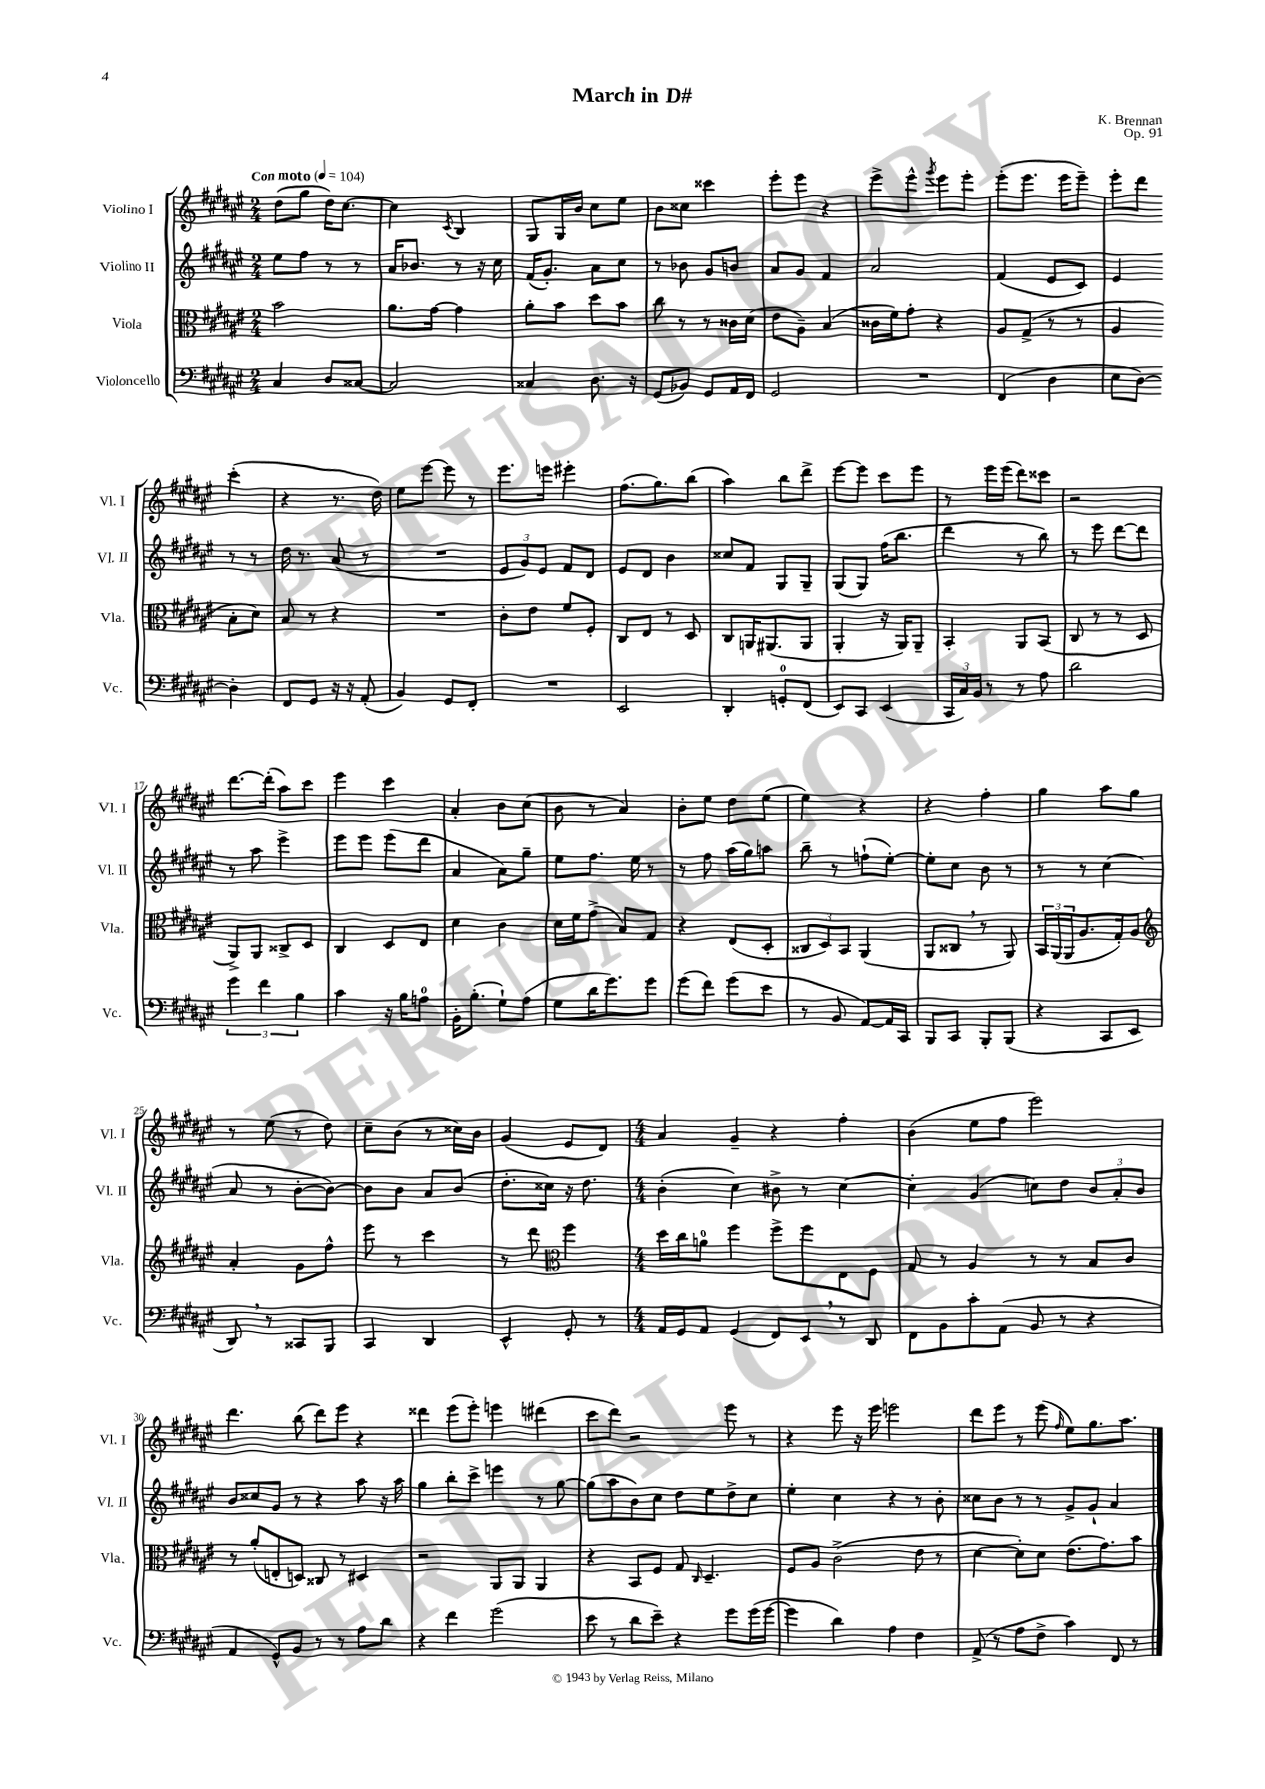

**kern	**kern	**kern	**kern
*part4	*part3	*part2	*part1
*staff4	*staff3	*staff2	*staff1
*I"Violoncello	*I"Viola	*I"Violino II	*I"Violino I
*I'Vc.	*I'Vla.	*I'Vl. II	*I'Vl. I
*clefF4	*clefC3	*clefG2	*clefG2
*k[f#c#g#d#a#e#]	*k[f#c#g#d#a#e#]	*k[f#c#g#d#a#e#]	*k[f#c#g#d#a#e#]
*M2/4	*M2/4	*M2/4	*M2/4
*MM104	*MM104	*MM104	*MM104
=1	=1	=1	=1
!	!	!	!LO:TX:a:B:t=Con moto
4C#/	2b\	8ee#\L	(8dd#\L
.	.	8ff#\J	8gg#\J
8D#/L	.	8r	16dd#\KL)
.	.	.	[8.cc#\J
[8C##X/J	.	8r	.
=2	=2	=2	=2
2C##/]	8.a#\L	16a#/KL	4cc#\]
.	.	8.b-X/J	.
.	[16g#\Jk	.	.
.	.	.	8qc#/
.	4g#\]	8r	4B/
.	.	16r	.
.	.	16cc#\	.
=3	=3	=3	=3
4C##X/	8a#'\L	(16f#/KL	8G#/L
.	.	8.g#'/J)	.
.	8b\J	.	16G#/L
.	.	.	16b/JJ
8.D#\	8dd#\L	8a#\L	8cc#\L
.	8b\J	8cc#\J	8ee#\J
16r	.	.	.
=4	=4	=4	=4
(8GG#/L	8cc#\	8r	8b\L
8BB-X/J)	8r	8b-X\	8cc##X\J
8GG#/L	8r	8g#/L	4ccc##X\
16AA#/L	16c##X\LL	8bn/J	.
16FF#/JJ	(16d#\JJ	.	.
=5	=5	=5	=5
2GG#/	8e#\L	8a#/L	8eee#'\L
.	8A#~\J)	8g#/J	8eee#\J
.	(4B/	4f#/	4r
=6	=6	=6	=6
2r	16c##X\LL	2a#/	8eee#^\L
.	16f#\J)	.	.
.	8g#'\J	.	8eee#^^\J
.	.	.	8qggg#/
.	4r	.	8eee#\L
.	.	.	8eee#'\J
=7	=7	=7	=7
(4FF#/	8A#/L	(4f#/	(8eee#'\L
.	(8G#^/J	.	8.eee#\J
4D#\	8r	8e#/L	.
.	.	.	16eee#\KL
.	8r	8c#/J)	8eee#~\J)
=8	=8	=8	=8
8E#\L	4A#/	4e#/	8eee#'\L
[8D#\J)	.	.	8ddd#\J
4D#'\]	8B'\L	8r	(4ccc#'\
.	8d#\J)	8r	.
!!LO:LB:g=z
=9	=9	=9	=9
8FF#/L	8B/	16dd#\	4r
.	.	8.r	.
8GG#/J	8r	.	.
16r	4r	(8a#/	8.r
16r	.	.	.
(8AA#'/	.	8r	.
.	.	.	16dd#\)
=10	=10	=10	=10
4BB/)	2r	2r	8ee#\L
.	.	.	[8eee#\J
8GG#/L	.	.	8eee#\]
8FF#'/J	.	.	8r
=11	=11	=11	=11
2r	8c#'\L	12e#/L	8.eee#\L
.	.	12g#/)	.
.	8e#\J	.	.
.	.	12e#/J	.
.	.	.	16eeen\Jk
.	8f#/L	8f#/L	4eee#X'\
.	8F#'/J	8d#/J	.
=12	=12	=12	=12
2EE#/	8C#/L	8e#/L	(8.ff#\L
.	8E#/J	8d#/J	.
.	.	.	8.gg#\)
.	8r	4b\	.
.	8D#/	.	(8bb\J
=13	=13	=13	=13
4DD#'/	8C#/L	8cc##X/L	4aa#\)
.	16AAn/K	8f#/J	.
.	(8.AA#X/	.	.
8GGn'/L	.	8G#/L	8bb\L
(8FF#/J	8AA#/J	8G#~/J	8ddd#^\J
=14	=14	=14	=14
8EE#/L)	4AA#'/	(8G#/L	[8eee#\L
8CC#/J	.	8G#/J)	8eee#\J]
(4EE#/	16r	(16ff#\KL	8ccc#\L
.	16AA#/KL)	8.bb\J	.
.	8AA#~/J	.	8eee#\J
=15	=15	=15	=15
24CC#/LL	4BB'/	4ddd#\	8r
24C#/)	.	.	.
24BB/JJ	.	.	.
8r	.	.	16eee#\LL
.	.	.	(16eee#\JJ
8r	8AA#/L	8r	8ddd#\L)
8A#\	(8BB/J	8bb\)	8ccc##X\J
=16	=16	=16	=16
2d#\	8C#/	8r	2r
.	8r	8eee#\	.
.	8r	[8ddd#\L	.
.	8D#/	8ddd#\J]	.
!!LO:LB:g=z
=17	=17	=17	=17
6g#\	8AA#^/L)	8r	[8.ddd#\L
.	8AA#/J	8aa#\	.
6f#\	.	.	.
.	.	.	(16ddd#'\Jk]
.	8C##X^/L	4eee#^\	8aa#\L)
6B\	.	.	.
.	8D#/J	.	8ccc#\J
=18	=18	=18	=18
4c#\	4C#/	8eee#\L	4eee#\
.	.	8eee#\J	.
16r	8D#/L	(8eee#\L	4ccc#\
16B\KL	.	.	.
8An\J	8E#/J	8ddd#\J	.
=19	=19	=19	=19
16BB'\KL	4d#\	4a#/	4a#'/
(8.B'\J	.	.	.
8G#`\L)	4c#\	8a#\L)	8b\L
(8A#\J	.	8gg#~\J	(8cc#\J
=20	=20	=20	=20
8G#\L	16d#\LL	8ee#\L	8b\
.	16f#\J	.	.
16d#\K	(8g#^\J	8.ff#\J	8r
8.g#\)	.	.	.
.	8B/L)	.	4a#/)
.	.	16ee#\	.
8g#\J	8G#/J	8r	.
=21	=21	=21	=21
(8g#\L	4r	8r	8b'\L
8f#\J)	.	8ff#\	8ee#\J
(8g#\L	(8E#/L	(16aa#\LL	8dd#\L
.	.	16gg#\J)	.
8e#\J	8D#'/J	8aan\J	(8ee#\J
=22	=22	=22	=22
8r	12C##X/L	8bb~\	4ee#\)
.	12D#/)	.	.
8BB/	.	8r	.
.	12BB/J	.	.
[8AA#/L)	(4AA#/	(8ffn`\L	4r
16AA#/L]	.	[8ee#'\J)	.
16CC#/JJ	.	.	.
=23	=23	=23	=23
8BBB/L	8AA#/L	8ee#'\L]	4r
8CC#/J	8C##X,/J	8cc#\J	.
8BBB'/L	8r	8b\	4ff#'\
(8BBB/J	8AA#/)	8r	.
=24	=24	=24	=24
4r	24BB/LL	8r	4gg#\
.	(24AA#/	.	.
.	24AA#/J	.	.
.	8.A#/	8r	.
8CC#/L	.	(4cc#\	8aa#\L
.	16G#'/k)	.	.
8EE#/J	8A#/J	.	8gg#\J
!!LO:LB:g=z
=25	=25	=25	=25
*	*clefG2	*	*
8DD#,/)	4a#'/	8a#/	8r
8r	.	8r	(8ee#\
8CC##X/L	8g#\L	[8b'\L	8r
8BBB/J	8ff#^^\J	8b\J_)	8dd#\)
=26	=26	=26	=26
4CC#/	8eee#\	8b\L]	8cc#~\L
.	8r	8b\J	(8b\J
4DD#/	4ccc#\	8a#/L	8r
.	.	(8b/J	16cc##X\LL)
.	.	.	16b\JJ
=27	=27	=27	=27
4EE#^^/	8r	8.dd#'\L	(4g#/
.	8ddd#\	.	.
.	.	16cc##X\Jk)	.
*	*clefC3	*	*
8GG#'/	4ff#\	16r	8e#/L
.	.	8.dd#\	.
8r	.	.	8d#/J)
=28	=28	=28	=28
*M4/4	*M4/4	*M4/4	*M4/4
16AA#/LL	16dd#\LL	(4b'\	4a#/
16GG#/J	16cc#\J	.	.
8AA#/J	8an\J	.	.
(4GG#/	4ff#\	4cc#\)	4g#~/
8FF#/L)	8ff#^\L	8b#X^\	4r
8EE#,/J	8ff#\	8r	.
8r	8E#\	[4cc#\	4ff#'\
8DD#/	8F#\J	.	.
=29	=29	=29	=29
8FF#\L	8G#/	4cc#'\]	(4b\
8BB\	8r	.	.
8c#'\	4A#/	(4g#/	8ee#\L
(8AA#\J	.	.	8ff#\J
8BB/	8r	8ccn\L)	2eee#\)
8r	8r	8dd#\J	.
4r	8B/L	12b/L	.
.	.	12a#'/	.
.	8c#/J	.	.
.	.	12b/J	.
!!LO:LB:g=z
=30	=30	=30	=30
4AA#/	8r	8b/L	4.ddd#\
.	(8a#'/L	8cc##X/	.
8GG#^^/L)	8En'/	8g#/J	.
8BB/J	8Dn/J)	8r	(8bb\
8r	8C##X/	4r	8ddd#\L)
8r	8r	.	8eee#\J
8A#\L	4D#X/	8aa#\	4r
8d#\J	.	16r	.
.	.	16aa#\	.
=31	=31	=31	=31
4r	2r	4gg#\	4ddd##X\
4f#\	.	8bb'\L	(8eee#\L
.	.	8ccc#^\J	8eee#'\J)
(2g#\	8AA#/L	4eeen\	4eeen\
.	8AA#/J	.	.
.	4AA#/	8r	(4ddd#X\
.	.	[8gg#\	.
=32	=32	=32	=32
8e#\	4r	(8gg#\L]	8ccc#\L
8r	.	8aa#\	8ddd#\J)
8d#\L	8BB/L	8b\)	2r
8e#~\J)	8F#/J	8cc#\J	.
4r	8G#/	8dd#\L	.
.	16qqC#/	.	.
.	4.D#~/	8ee#\	.
8g#\L	.	8dd#^\	8eee#\
(16g#\L	.	8cc#\J	8r
[16g#\JJ	.	.	.
=33	=33	=33	=33
4g#\]	8F#/L	4ee#'\	4r
.	8A#/J	.	.
4d#\)	(2c#^\	4cc#\	8eee#\
.	.	.	16r
.	.	.	16eee#\
4A#\	.	4r	2eeen\
4F#\	8e#\	8r	.
.	8r	8b'\	.
=34	=34	=34	=34
(8AA#^/	[4d#\	8cc##X\L	8ddd#\L
8r	.	8b\J	8eee#\J
8A#\L	8d#'\L])	8r	8r
8F#^\J	8d#\J	8r	(8eee#\
.	.	.	16qqff#/
4c#\)	(8.e#\L	8g#^/L	8ee#\L)
.	.	8g#`/J	8.gg#\
.	8.g#\)	.	.
8FF#/	.	4a#/	.
.	.	.	8.aa#\J
8r	8b\J	.	.
==	==	==	==
*-	*-	*-	*-
